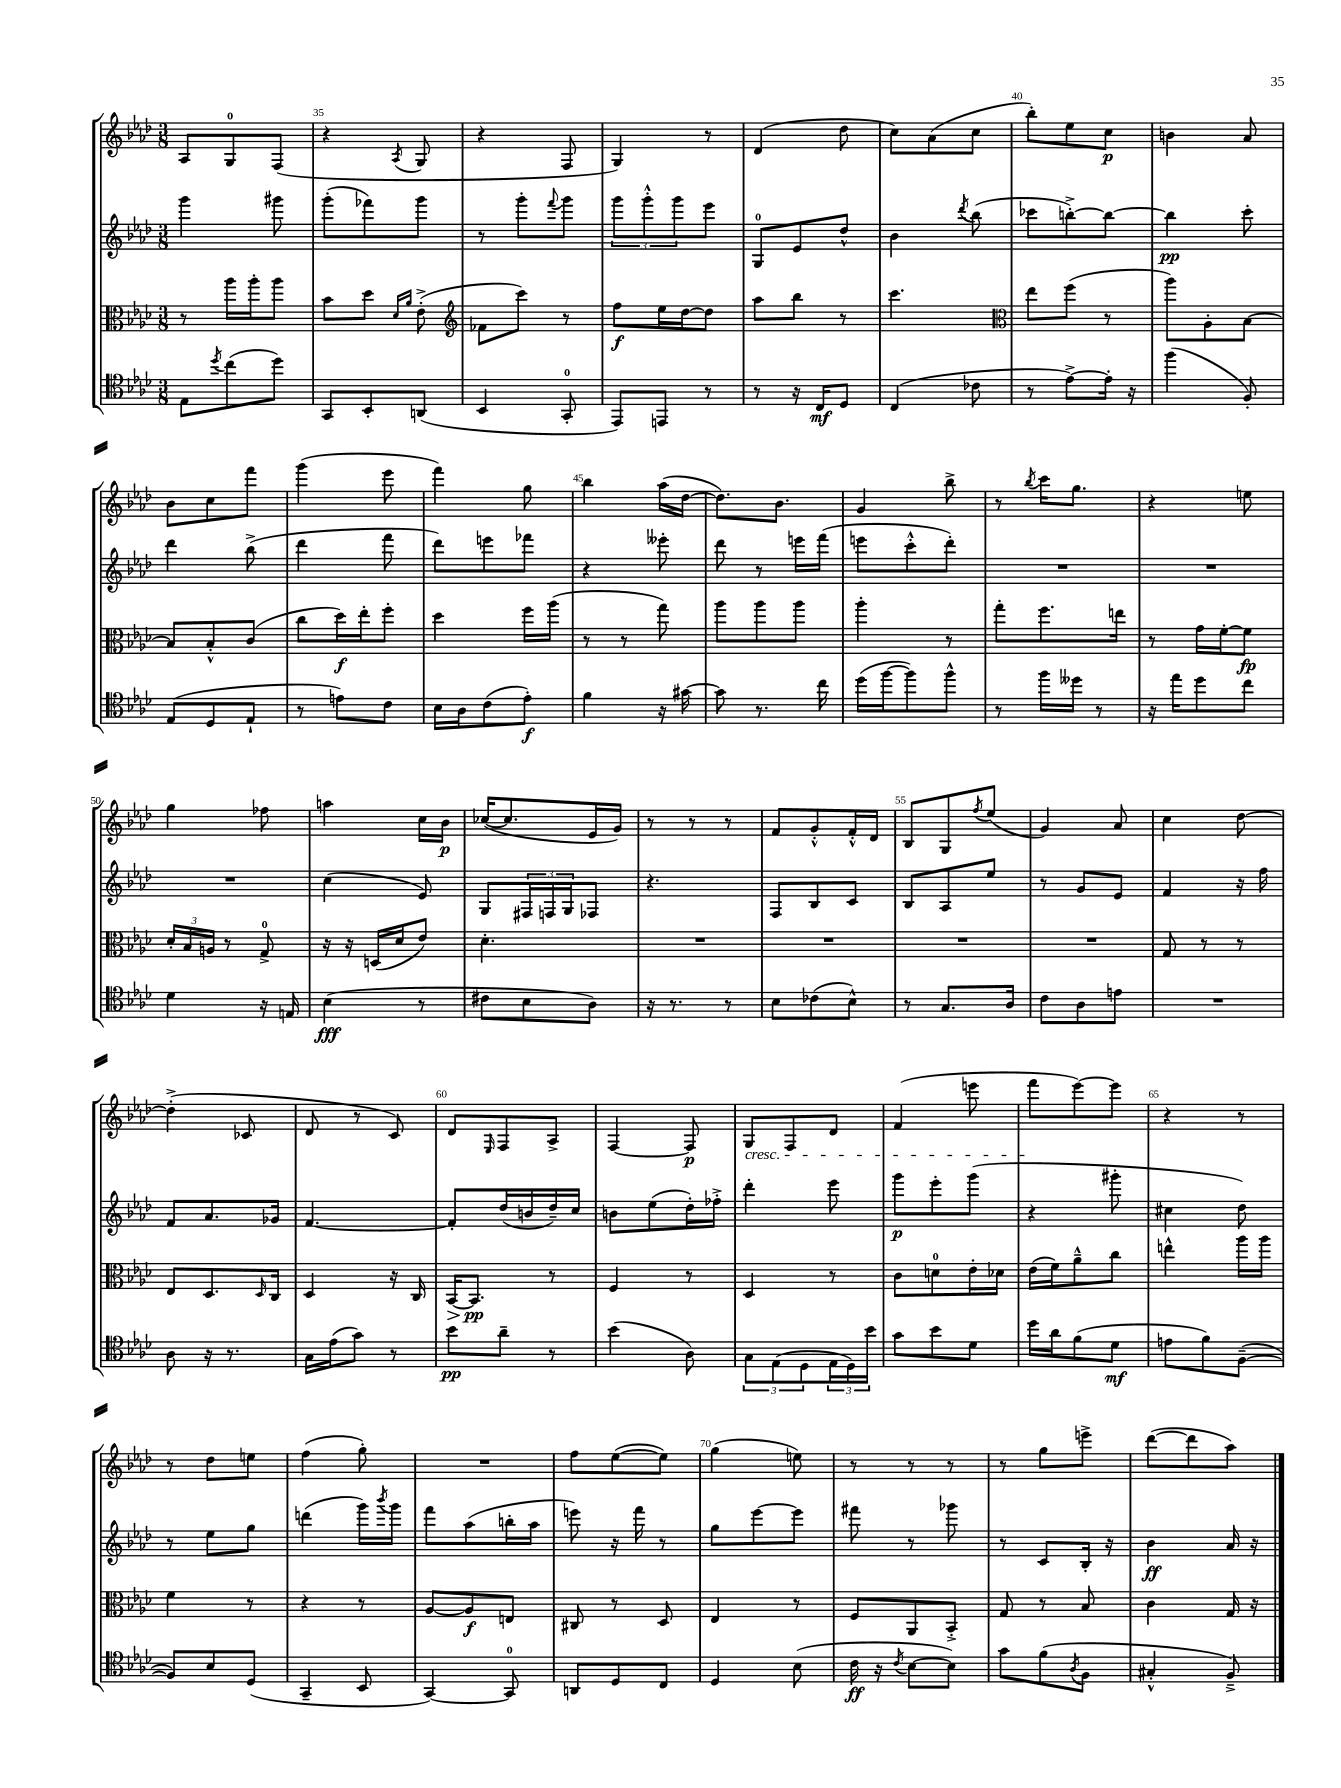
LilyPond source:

<<
\new StaffGroup <<
\new Staff = "s0" {
    \clef treble \key aes \major \numericTimeSignature \time 3/8
    aes8 g8-0 f8( |
    r4 \acciaccatura { aes8 } g8 |
    r4 f8 |
    g4) r8 |
    des'4( des''8 |
    c''8) aes'8( c''8 |
    bes''8-.) ees''8 c''8\p |
    b'4 aes'8 |
    bes'8 c''8 f'''8 |
    g'''4( ees'''8 |
    f'''4) g''8 |
    bes''4 aes''16( des''16~ |
    des''8.) bes'8. |
    g'4 bes''8-> |
    r8 \acciaccatura { bes''8 } c'''16 g''8. |
    r4 e''8 |
    g''4 fes''8 |
    a''4 c''16 bes'16\p |
    ces''16~( ces''8. ees'16 g'16) |
    r8 r8 r8 |
    f'8 g'8-.-^ f'16-.-^ des'16 |
    bes8 g8 \acciaccatura { f''8 } ees''8( |
    g'4) aes'8 |
    c''4 des''8~ |
    des''4-.->( ces'8 |
    des'8 r8 c'8) |
    des'8 \grace { ees16 } f8 aes8-> |
    f4~ f8\p |
    g8\cresc f8 des'8 |
    f'4( e'''8 |
    f'''8\! ees'''8~) ees'''8 |
    r4 r8 |
    r8 des''8 e''8 |
    f''4( g''8-.) |
    R4. |
    f''8 ees''8~( ees''8) |
    g''4( e''8) |
    r8 r8 r8 |
    r8 g''8 e'''8-> |
    des'''8~( des'''8 aes''8) \bar "|." |
}
\new Staff = "s1" {
    \clef treble \key aes \major \numericTimeSignature \time 3/8
    g'''4 gis'''8 |
    g'''8-.( fes'''8) g'''8 |
    r8 g'''8-. \appoggiatura { f'''8 } g'''8 |
    \tuplet 3/2 { g'''8 g'''8-.-^ g'''8 } ees'''8 |
    g8-0 ees'8 des''8-^ |
    bes'4 \acciaccatura { des'''8 } bes''8( |
    ces'''8 b''8~-.->) b''8~ |
    b''4\pp c'''8-. |
    des'''4 bes''8->( |
    des'''4 f'''8 |
    des'''8) e'''8 fes'''8 |
    r4 eeses'''8-. |
    des'''8 r8 e'''16 f'''16( |
    e'''8 c'''8-.-^ des'''8-.) |
    R4. |
    R4. |
    R4. |
    c''4( ees'8) |
    g8 \tuplet 3/2 { fis16 f16 g16 } fes8 |
    r4. |
    f8 bes8 c'8 |
    bes8 aes8 ees''8 |
    r8 g'8 ees'8 |
    f'4 r16 f''16 |
    f'8 aes'8. ges'16 |
    f'4.~ |
    f'8-. des''16( b'16 des''16--) c''16 |
    b'8 ees''8( des''16-.) fes''16-.-> |
    des'''4-. ees'''8 |
    g'''8\p ees'''8-. g'''8( |
    r4 gis'''8-. |
    cis''4 des''8) |
    r8 ees''8 g''8 |
    d'''4( g'''16) \acciaccatura { bes'''8 } g'''16 |
    f'''8 aes''8( b''16-. aes''16 |
    e'''8) r16 f'''16 r8 |
    g''8 ees'''8~ ees'''8 |
    fis'''8 r8 ges'''8 |
    r8 c'8 bes16-. r16 |
    bes'4\ff aes'16 r16 \bar "|." |
}
\new Staff = "s2" {
    \clef alto \key aes \major \numericTimeSignature \time 3/8
    r8 aes''16 aes''16-. aes''8 |
    bes'8 des''8 \grace { des'16 aes'16 } ees'8-.->( |
    \clef treble fes'8 c'''8) r8 |
    f''8\f ees''16 des''16~ des''8 |
    aes''8 bes''8 r8 |
    c'''4. |
    \clef alto ees''8 f''8( r8 |
    aes''8) aes8-. bes8~ |
    bes8 bes8-.-^ c'8( |
    c''8 des''16\f) ees''16-. f''8-. |
    des''4 f''16 aes''16( |
    r8 r8 g''8) |
    aes''8 aes''8 aes''8 |
    aes''4-. r8 |
    g''8-. f''8. e''16 |
    r8 g'16 f'16~-. f'8\fp |
    \tuplet 3/2 { des'16-. bes16 a16 } r8 g8-0-> |
    r16 r16 d16( des'16 ees'8) |
    des'4.-. |
    R4. |
    R4. |
    R4. |
    R4. |
    g8 r8 r8 |
    ees8 des8. \grace { des16 } c16 |
    des4 r16 c16 |
    bes,16~\> bes,8.\pp\! r8 |
    f4 r8 |
    des4 r8 |
    c'8 d'8-0 ees'16-. des'16 |
    ees'16( f'16) aes'8---^ c''8 |
    e''4-^ aes''16 aes''16 |
    f'4 r8 |
    r4 r8 |
    aes8~ aes8\f e8 |
    cis8 r8 des8 |
    ees4 r8 |
    f8 aes,8 bes,8-.-> |
    g8 r8 bes8 |
    c'4 g16 r16 \bar "|." |
}
\new Staff = "s3" {
    \clef tenor \key aes \major \numericTimeSignature \time 3/8
    ees8 \acciaccatura { des''8 } c''8( des''8) |
    g,8 bes,8-. a,8( |
    bes,4 g,8-0-. |
    ees,8) e,8 r8 |
    r8 r16 c16\mf des8 |
    c4( ces'8 |
    r8 ees'8~->) ees'16-. r16 |
    f''4( f8-.) |
    ees8( des8 ees8-! |
    r8 e'8) c'8 |
    bes16 aes16 c'8( ees'8-.\f) |
    f'4 r16 gis'16~ |
    gis'8 r8. c''16 |
    des''16( f''16~ f''8) f''8-^ |
    r8 f''16 deses''16 r8 |
    r16 ees''16 des''8 c''8 |
    des'4 r16 e16 |
    bes4\fff( r8 |
    cis'8 bes8 aes8) |
    r16 r8. r8 |
    bes8 ces'8( bes8-^) |
    r8 g8. aes16 |
    c'8 aes8 e'8 |
    R4. |
    aes8 r16 r8. |
    g16 ees'16( g'8) r8 |
    bes'8\pp aes'8-- r8 |
    bes'4( aes8) |
    \tuplet 3/2 { g8 ees8( des8 } \tuplet 3/2 { ees16 des16) bes'16 } |
    g'8 bes'8 des'8 |
    des''16 aes'16 f'8( des'8\mf |
    e'8 f'8) f8~--( |
    f8) bes8 des8( |
    g,4-- bes,8 |
    g,4~) g,8-0 |
    a,8 des8 c8 |
    des4 bes8( |
    c'16\ff r16 \acciaccatura { c'8 } bes8~ bes8) |
    g'8 f'8( \acciaccatura { aes8 } f8 |
    gis4-.-^ f8--->) \bar "|." |
}
>>
>>
\layout { \context { \Score currentBarNumber = #34 \override BarNumber.break-visibility = ##(#f #t #t) barNumberVisibility = #(every-nth-bar-number-visible 5) } }
